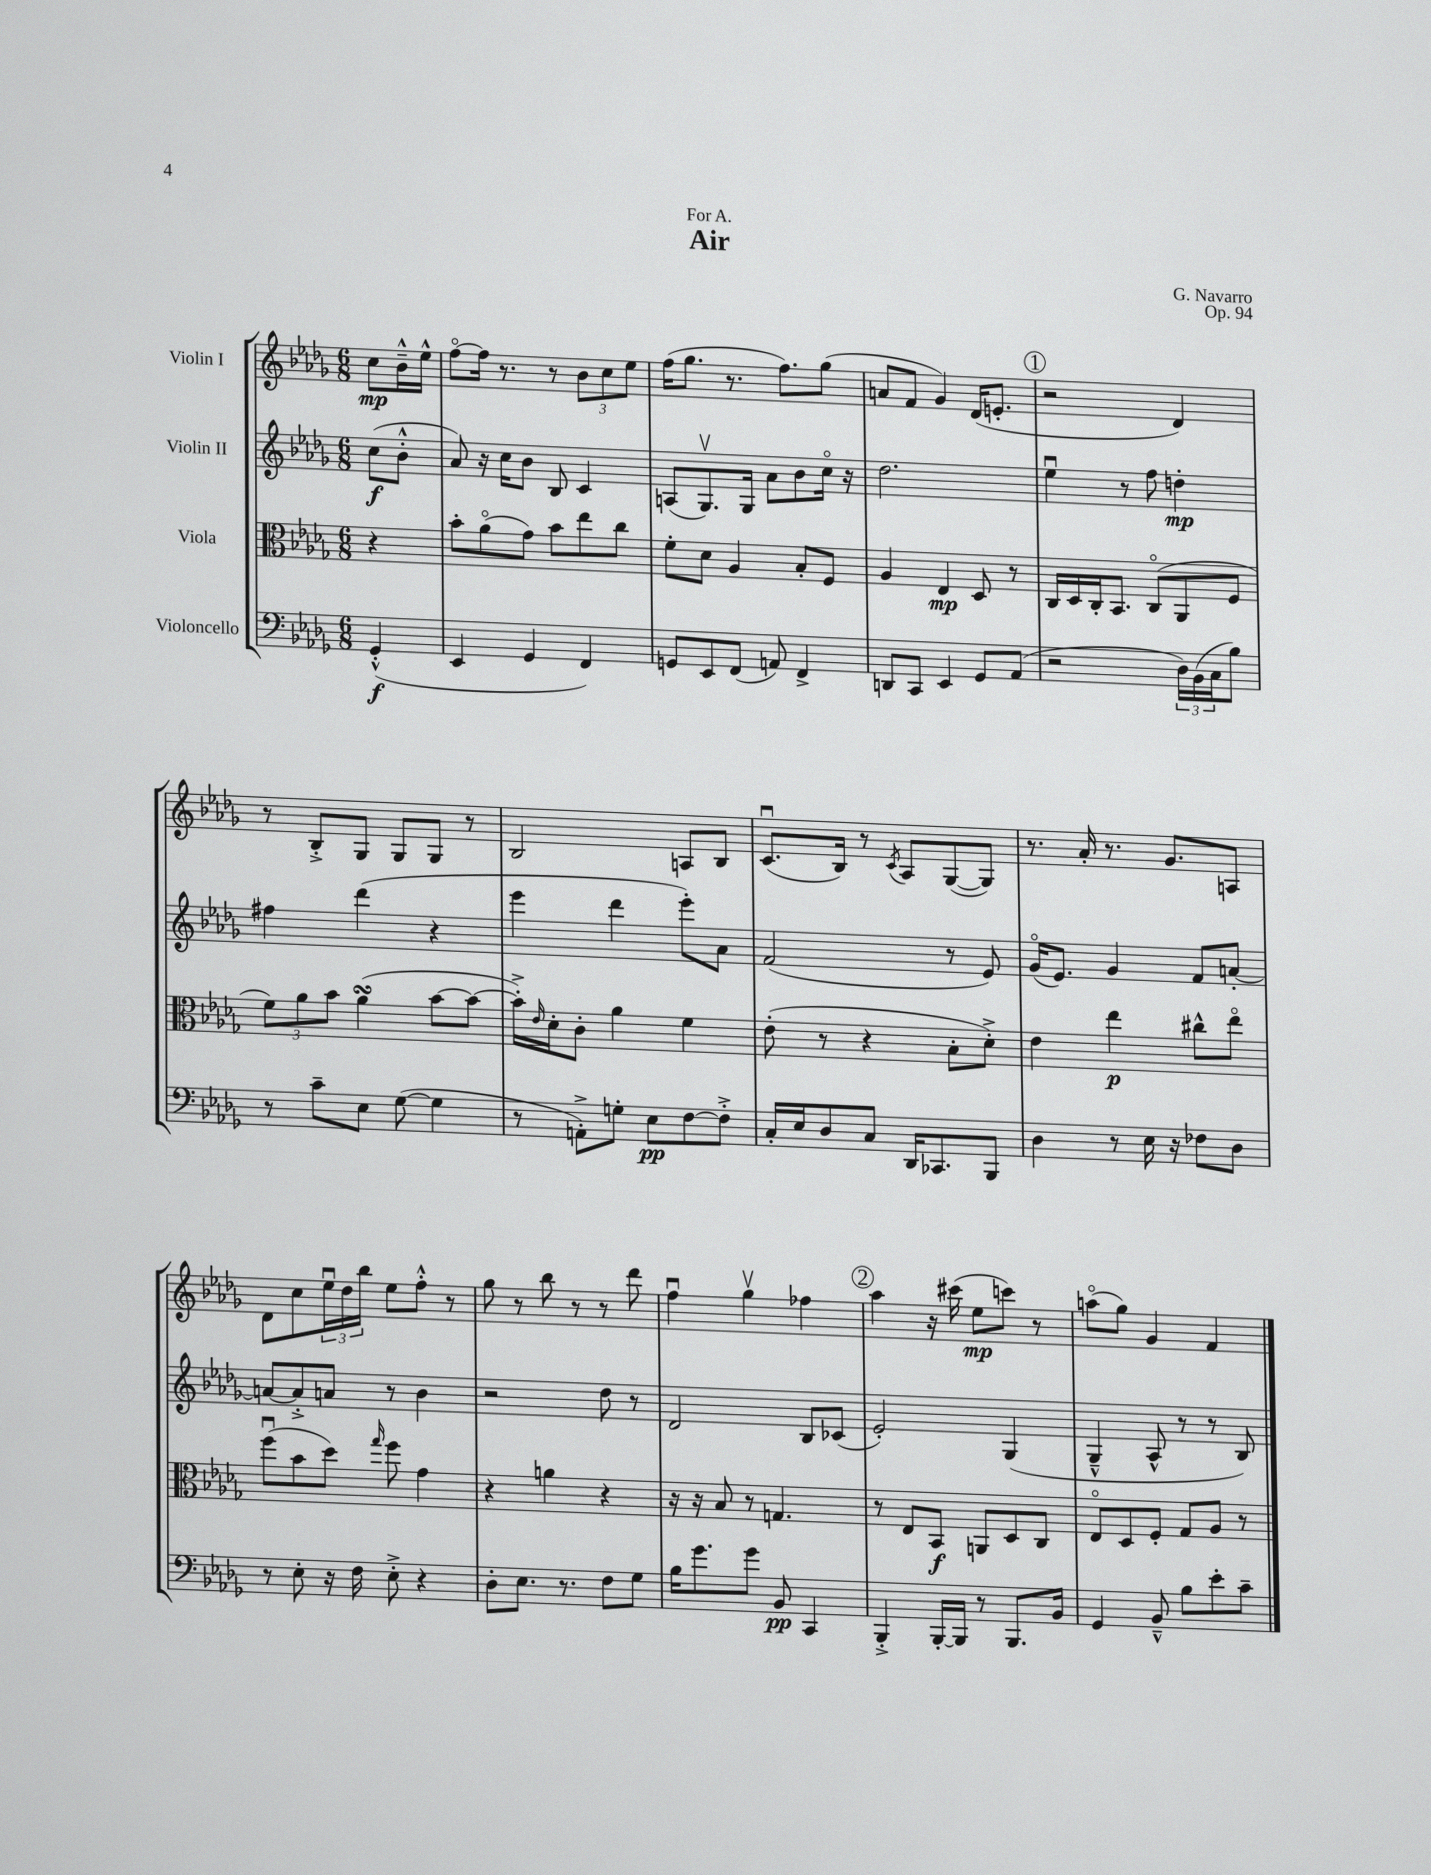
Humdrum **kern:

**kern	**kern	**kern	**kern
*staff4	*staff3	*staff2	*staff1
*clefF4	*clefC3	*clefG2	*clefG2
*k[b-e-a-d-g-]	*k[b-e-a-d-g-]	*k[b-e-a-d-g-]	*k[b-e-a-d-g-]
*M6/8	*M6/8	*M6/8	*M6/8
(4GG-'^^	4r	(8cc	8cc
.	.	8b-'^^	16b-~^^
.	.	.	16ee-^^
=	=	=	=
4EE-	8b-'	8a-)	[8ffo
.	(8a-o	16r	16ff]
.	.	16cc	8.r
4GG-	8g-)	8b-	.
.	8b-	8B-	8r
4FF)	8ee-	4c	12b-
.	.	.	12cc
.	8cc	.	.
.	.	.	12ee-
=	=	=	=
8GG	8f'	(8A	(16ff
.	.	.	8.gg-
8EE-	8d-	8.G-v)	.
(8FF	4A-	.	8.r
.	.	16G-	.
8AA)	.	8a-	.
.	.	.	8.ff)
4FF^	8B-'	8b-	.
.	8F	16cco	(8gg-
.	.	16r	.
=	=	=	=
8DD	4A-	2.dd-	8a
8CC	.	.	8f
4EE-	4E-	.	4g-)
8GG-	8D-	.	(16d-
.	.	.	8.e'
(8AA-	8r	.	.
=	=	=	=
2r	16C	4ee-u	2r
.	16D-	.	.
.	16C'	.	.
.	8.BB-	.	.
.	.	8r	.
.	(8Co	8ff	.
24D-)	8AA-	4dd'	4d-)
(24BB-	.	.	.
24C	.	.	.
8B-)	8F	.	.
=	=	=	=
8r	12f)	4ff#	8r
.	12a-	.	.
8c~	.	.	8B-'^
.	12b-	.	.
8E-	(4a-	(4ddd-	8G-
([8G-	.	.	8G-
4G-]	[8b-	4r	8G-
.	8b-_	.	8r
=	=	=	=
8r	16b-'^])	4eee-	2B-
.	16qqe-	.	.
.	16d-'	.	.
8AA'^)	8c'	.	.
8G'	4a-	4ddd-	.
8E-	.	.	.
[8F	4f	8eee-')	8A
8F'^]	.	8a-	8B-
=	=	=	=
16C'	(8e-'	(2f	(8.cu
16E-	.	.	.
8D-	8r	.	.
.	.	.	16B-)
8C	4r	.	8r
.	.	.	8qc
16DD-	.	.	8A-
8.CC-	.	.	.
.	8B-'	8r	([8G-
8BBB-	8d-'^)	8e-)	8G-])
=	=	=	=
4D-	4e-	(16g-o	8.r
.	.	8.e-)	.
.	.	.	16a-'
8r	4ee-	4g-	8.r
16E-	.	.	.
16r	.	.	8.g-
8F-	8cc#^^	8f	.
8D-	8ee-o	[8a'	8A
=	=	=	=
8r	(8ffu	8a_	8d-
8E-'	8b-	8a'^]	8cc
16r	8dd-)	8a	24ee-u
.	.	.	24dd-
16F	.	.	.
.	.	.	24bb-
.	16qqgg-	.	.
8E-'^	8ff	8r	8ee-
4r	4g-	4b-	8ff'^^
.	.	.	8r
=	=	=	=
8D-'	4r	2r	8gg-
8.E-	.	.	8r
.	4a	.	8bb-
8.r	.	.	.
.	.	.	8r
8F	4r	8dd-	8r
8G-	.	8r	8ddd-
=	=	=	=
16B-	16r	2d-	4ffu
8.g-	16r	.	.
.	8B-	.	.
8g-	8r	.	4gg-v
8BB-	4.G	.	.
4CC	.	8B-	4ff-
.	.	(8c-	.
=	=	=	=
4BBB-'^	8r	2e-')	4aa-
.	8E-	.	.
[16BBB-'	8BB-	.	16r
16BBB-]	.	.	(16ccc#
8r	8AA	.	8ee-
8.BBB-	8D-	(4G-	8ccc)
.	8C	.	8r
16BB-	.	.	.
=	=	=	=
4GG-	8E-o	4G-~^^	(8aao
.	8D-	.	8gg-)
8BB-~^^	8F'	8A-^^	4g-
8B-	8G-	8r	.
8e-'	8A-	8r	4f
8c~	8r	8B-)	.
==	==	==	==
*-	*-	*-	*-
